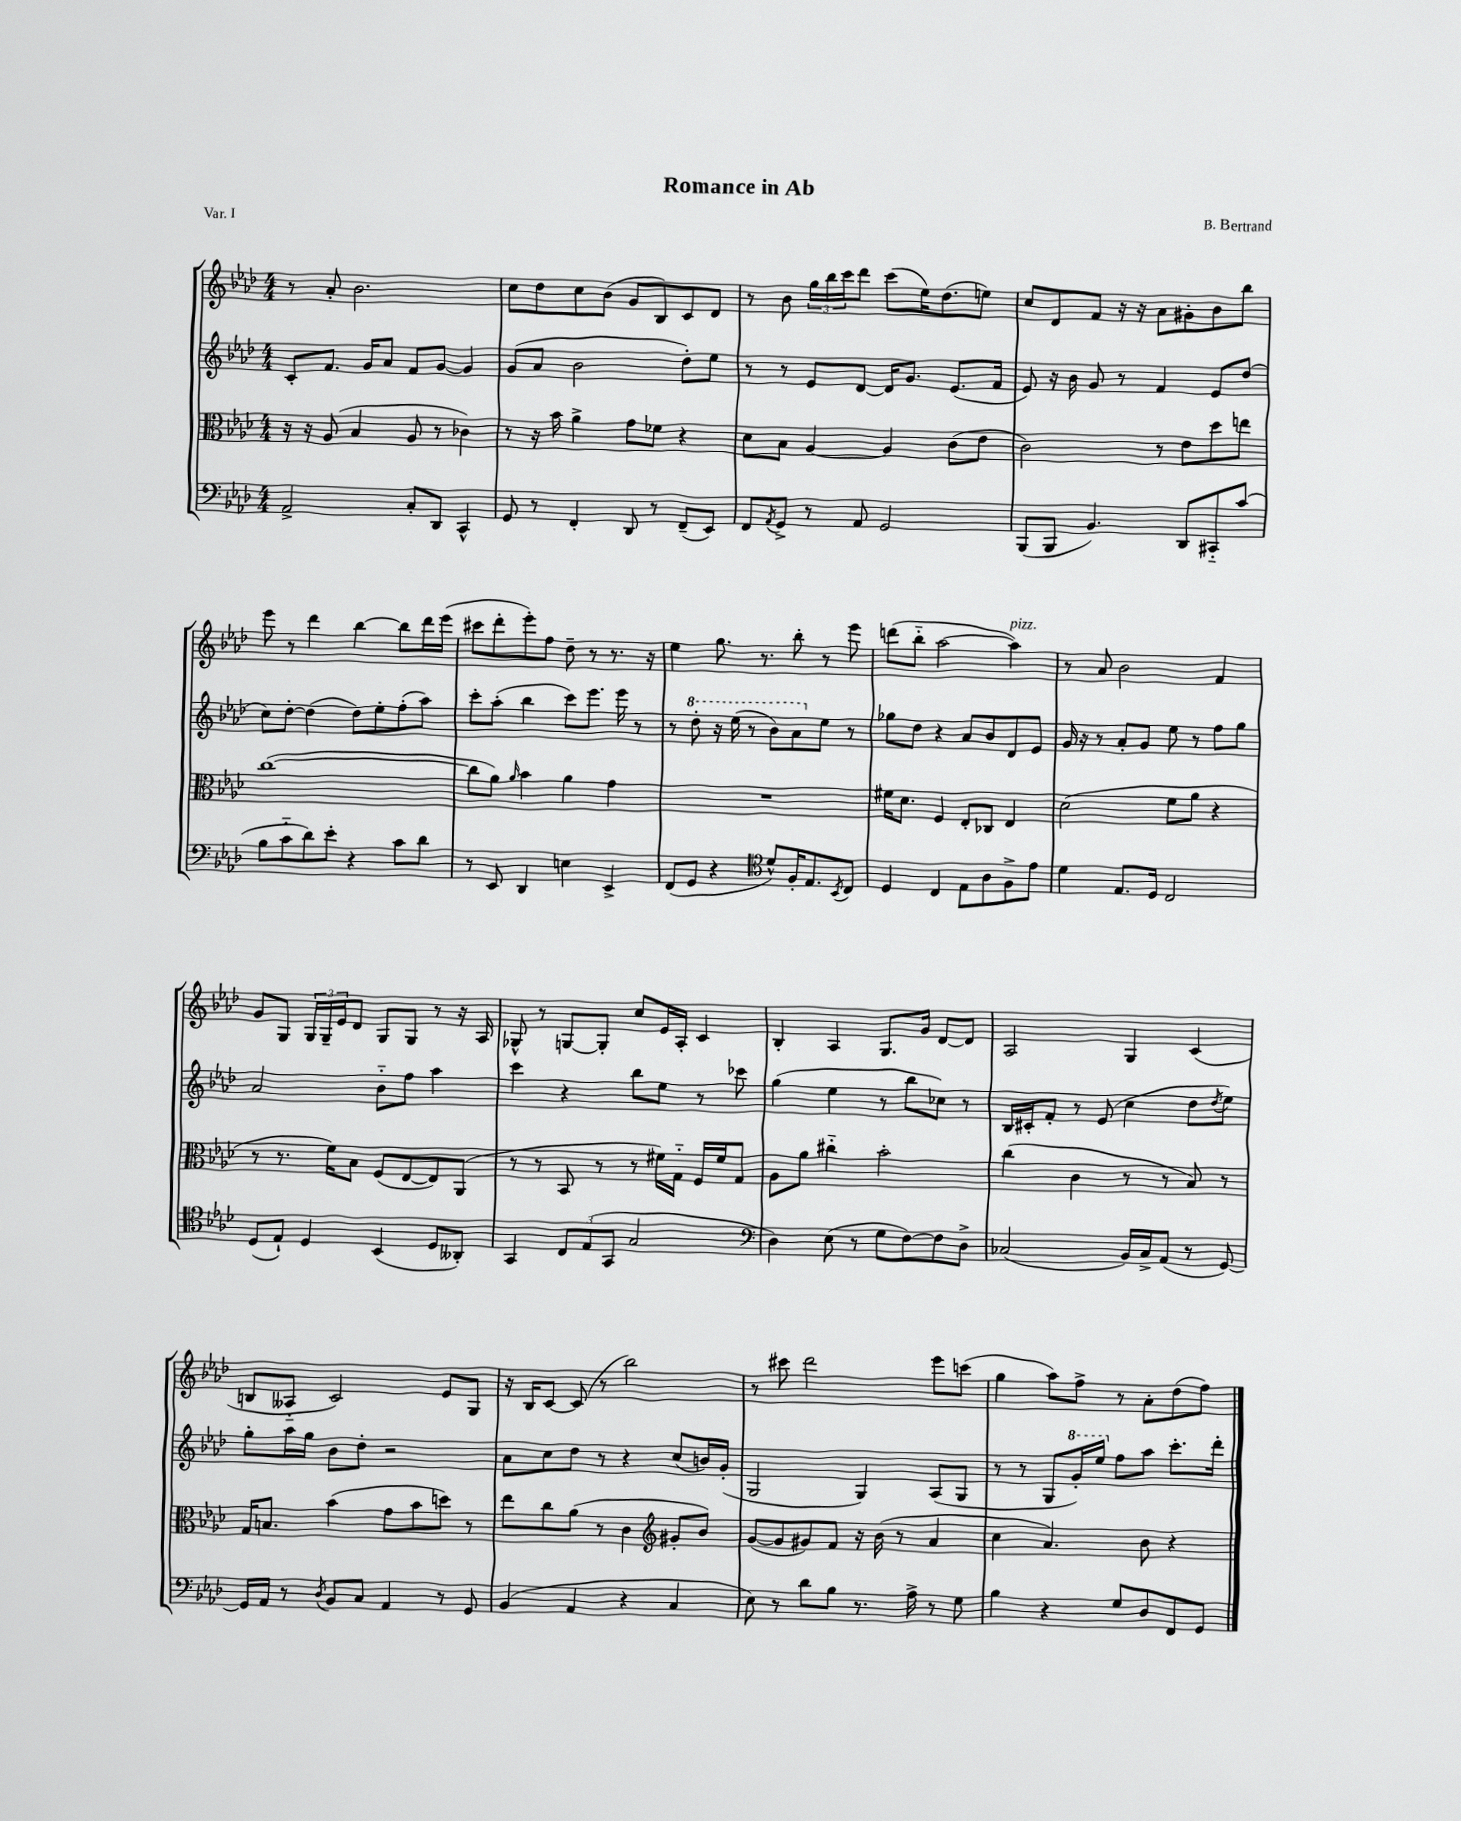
\header { title = "Romance in Ab" composer = "B. Bertrand" piece = "Var. I" }
<<
\new StaffGroup <<
\new Staff = "s0" {
    \clef treble \key aes \major \numericTimeSignature \time 4/4
    r8 aes'8-. bes'2. |
    c''8 des''8 c''8 bes'8( g'8 bes8) c'8 des'8 |
    r8 bes'8 \tuplet 3/2 { g''16 bes''16 c'''16 } des'''8 c'''8( ees''16) des''8.( e''8) |
    c''8 des'8 f'8 r16 r16 aes'8 gis'8-. bes'8 bes''8 |
    ees'''8 r8 des'''4 bes''4~ bes''8 des'''16 ees'''16( |
    cis'''8 des'''8-. ees'''8-.) f''8 des''8-- r8 r8. r16 |
    ees''4 g''8. r8. bes''8-. r8 ees'''8 |
    d'''8( bes''8-_ aes''2~ aes''4^\markup { \italic "pizz." }) |
    r8 aes'8 bes'2 f'4 |
    g'8 g8 \tuplet 3/2 { g16 g16-- ees'16 } des'8 g8 g8 r8 r16 aes16 |
    ges8-^ r8 g8~ g8-. c''8 ees'16 aes16-. c'4 |
    bes4-. aes4 g8. g'16 des'8~ des'8 |
    aes2 g4 c'4( |
    b8 aeses8-_ c'2) ees'8 g8 |
    r16 bes16 c'8~ c'8( r8 bes''2) |
    r8 cis'''8 des'''2 ees'''8 c'''8( |
    g''4 aes''8) f''8-> r8 aes'8-. des''8( f''8) \bar "|." |
}
\new Staff = "s1" {
    \clef treble \key aes \major \numericTimeSignature \time 4/4
    c'8-. f'8. g'16 aes'8 f'8 g'8~ g'4 |
    g'8( aes'8 bes'2 des''8-.) ees''8 |
    r8 r8 ees'8 des'8~ des'16 g'8. ees'8.( f'16 |
    ees'8) r16 bes'16 g'8 r8 f'4 ees'8 des''8( |
    c''8) des''8~-. des''4( des''8) ees''8-. f''8-.( aes''8) |
    c'''8-. aes''8-.( bes''4 c'''8) ees'''8. ees'''16 r8 |
    r8 \ottava #1 des'''8-. r16 ees'''16( r8 bes''8) aes''8 \ottava #0 ees''8 r8 |
    ges''8 des''8 r4 aes'8 bes'8 des'8 ees'8 |
    g'16 r16 r8 aes'8-. g'8 ees''8 r8 f''8 g''8 |
    aes'2 bes'8-_ f''8 aes''4 |
    c'''4 r4 bes''8 ees''8 r8 ces'''8 |
    g''4( ees''4 r8 bes''8 ces''8) r8 |
    bes16 cis'16-. f'8-. r8 ees'8( c''4 des''8 \acciaccatura { des''8 } ees''8) |
    g''8-. aes''16 g''16 bes'8 des''8-. r2 |
    aes'8 c''8 des''8 r8 r4 c''8( b'16) g'16-.( |
    g2 g4) aes8( g8 |
    r8 r8 g8 \ottava #1 g''16-.) ees'''16 \ottava #0 f''8 aes''8 c'''8.-. des'''16-. \bar "|." |
}
\new Staff = "s2" {
    \clef alto \key aes \major \numericTimeSignature \time 4/4
    r16 r16 aes8( bes4 aes8 r8 ces'4) |
    r8 r16 bes'16 aes'4-> g'8 fes'8 r4 |
    des'8 bes8 aes4~ aes4 c'8( ees'8 |
    c'2) r8 ees'8 des''8 e''8 |
    c''1~( |
    c''8 aes'8) \grace { aes'16 } bes'4 aes'4 g'4 |
    R1 |
    fis'16 des'8. f4 ees8-. ces8 ees4 |
    des'2( f'8 aes'8 r4 |
    r8 r8. f'16) bes8 f8( ees8~ ees8) aes,8( |
    r8 r8 bes,8 r8 r8 fis'16) g16-_ f16 fis'16 g8 |
    aes8 aes'8 cis''4-_ bes'2-. |
    c''4( c'4 r8 r8 bes8) r8 |
    g16 b8. bes'4( g'8 bes'8 d''8) r8 |
    ees''8 c''8 aes'8( r8 c'4 \clef treble gis'8-. bes'8) |
    g'8~( g'8 gis'8) f'8 r16 bes'16( r8 aes'4 |
    c''4 aes'4.) bes'8 r4 \bar "|." |
}
\new Staff = "s3" {
    \clef bass \key aes \major \numericTimeSignature \time 4/4
    aes,2-> c8-. des,8 c,4-^ |
    g,8 r8 f,4-. des,8 r8 f,8--( ees,8) |
    f,8 \acciaccatura { aes,8 } g,8-> r8 aes,8 g,2 |
    bes,,8( bes,,8 bes,4.) des,8 cis,8-_ c'8( |
    bes8 c'8-_ des'8) ees'8-. r4 c'8 des'8 |
    r8 ees,8 des,4 e4 ees,4-> |
    f,8( g,8 r4 \clef tenor des'8-^) f16-. ees8. \acciaccatura { bes,8 } c8 |
    des4 c4 ees8 aes8 f8-> ees'8 |
    des'4 ees8. des16 c2 |
    des8( ees8-!) des4 bes,4( des8 aeses,8-.) |
    g,4 \tuplet 3/2 { c8 ees8( g,8 } g2 |
    \clef bass des4) ees8( r8 g8 f8~) f8 des8-> |
    ces2( bes,16) ces16-> aes,8( r8 g,8~) |
    g,16 aes,16 r8 \acciaccatura { des8 } bes,8 c8 aes,4 r8 g,8 |
    bes,4( aes,4 r4 c4 |
    ees8) r8 des'8 bes8 r8. aes16-> r8 g8 |
    bes4 r4 g8 des8 f,8 g,8 \bar "|." |
}
>>
>>
\layout { \context { \Score \remove "Bar_number_engraver" } }
